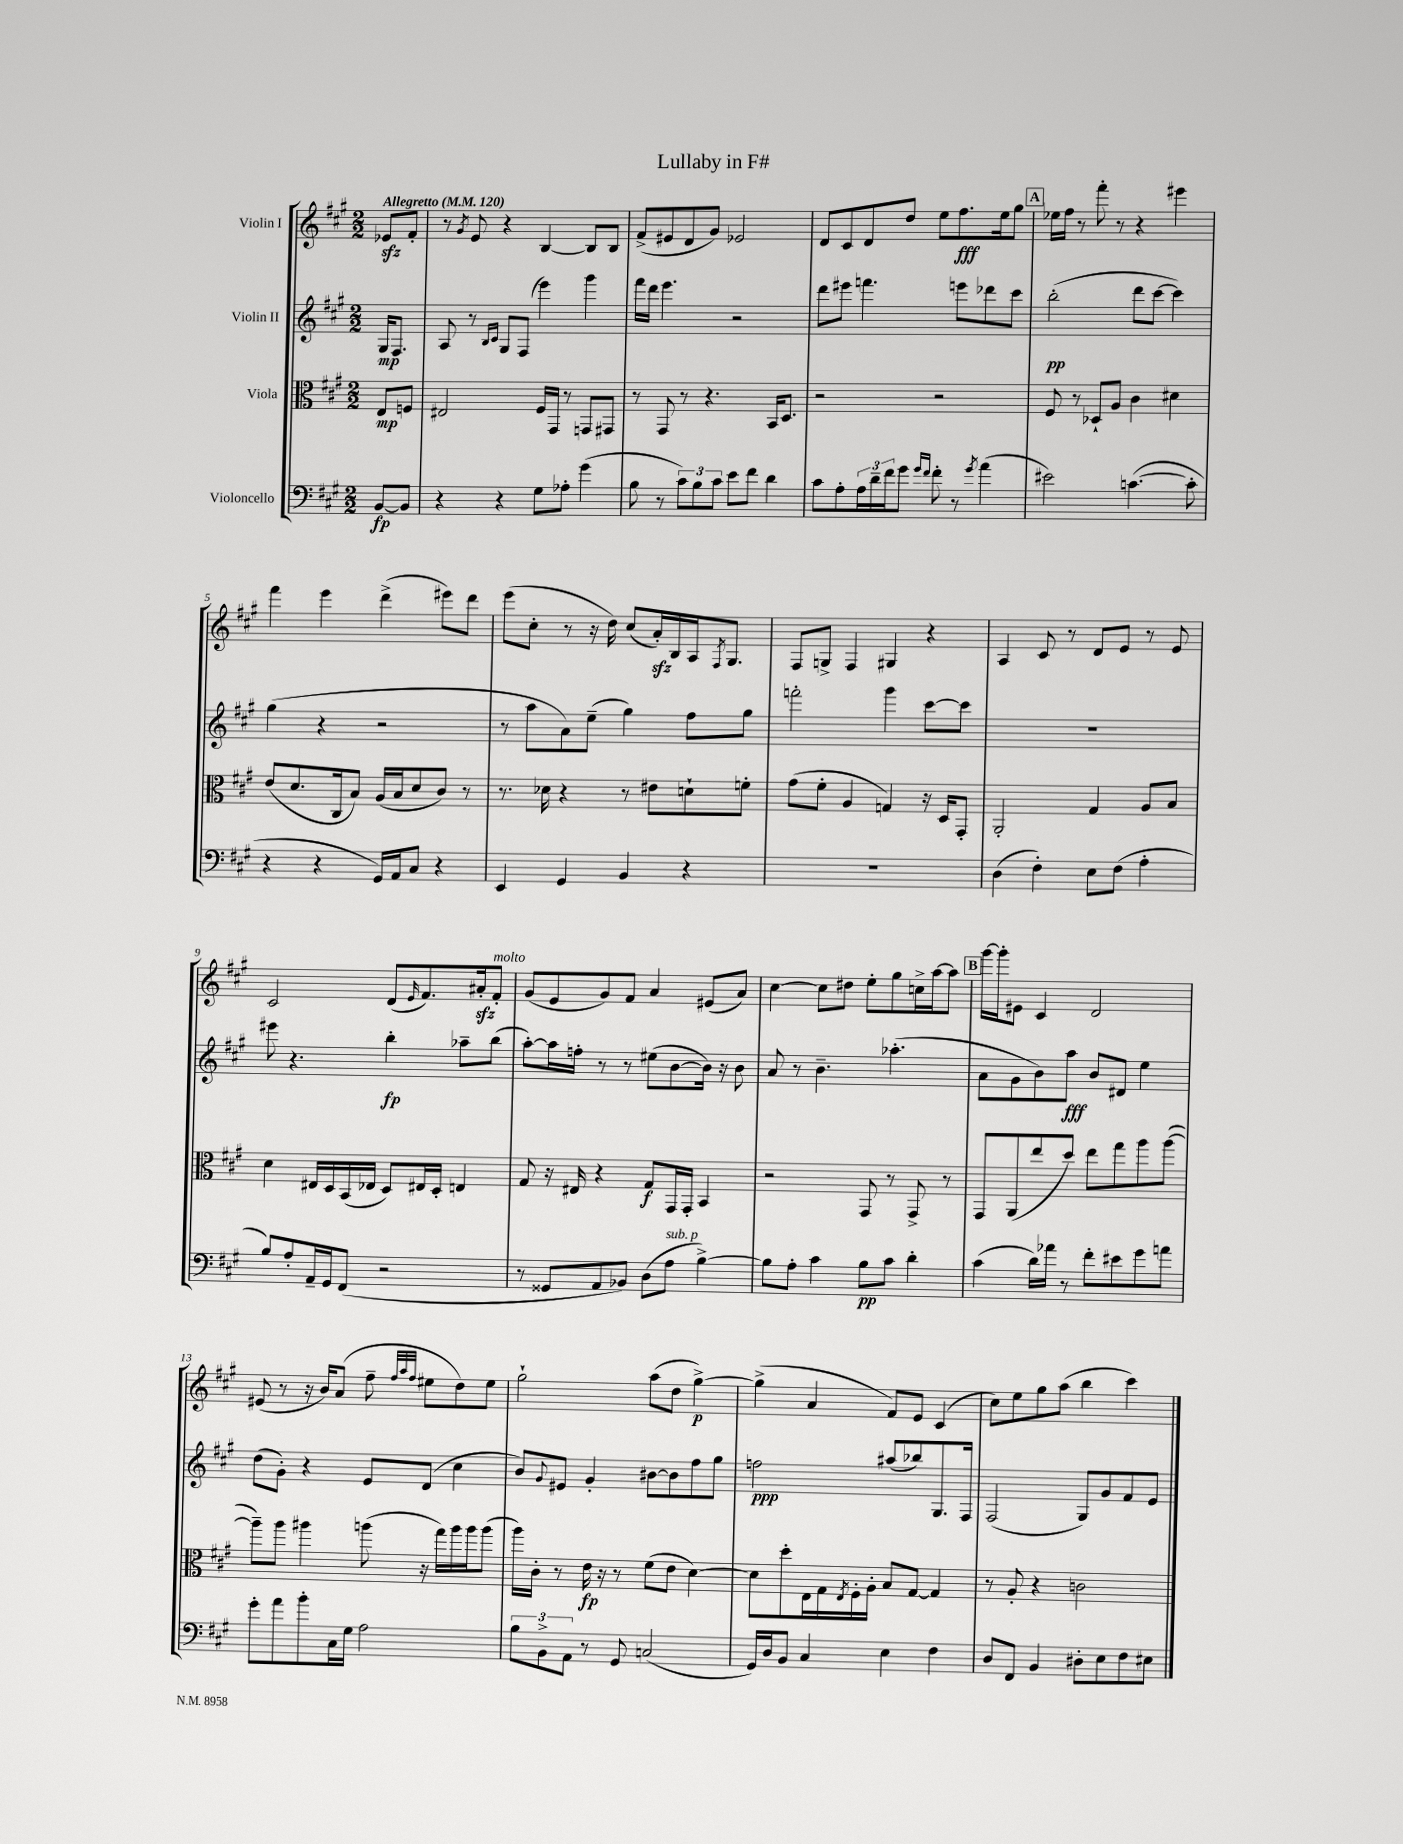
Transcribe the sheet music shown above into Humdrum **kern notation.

**kern	**kern	**kern	**kern
*staff4	*staff3	*staff2	*staff1
*clefF4	*clefC3	*clefG2	*clefG2
*k[f#c#g#]	*k[f#c#g#]	*k[f#c#g#]	*k[f#c#g#]
*M2/2	*M2/2	*M2/2	*M2/2
*MM120	*MM120	*MM120	*MM120
[8BB/L	8E/L	16G#/LK	8e-/L
.	.	8.F#/J	.
8BB/]J	8F/J	.	8f#'/J
=	=	=	=
4r	2E#/	8A/	8r
.	.	.	8qg#/
.	.	8r	8e/
.	.	16qqB/LL	.
.	.	16qqc#/JJ	.
4r	.	8G#/L	4r
.	.	(8F#/J	.
8G#\L	16F#/LL	4eee\)	[4B/
.	16GG#/JJ	.	.
8A-'\J	8r	.	.
(4g#\	8GG/L	4ggg#\	8B/]L
.	8GG#/J	.	8B/J
=	=	=	=
8B\	8r	16fff#\LL	(8f#^/L
.	.	16ddd\JJ	.
8r	8GG#/	4.eee\	8e#/
12c#\L)	8r	.	8d/
12B\	.	.	.
.	4.r	.	8g#/J)
12c#\J	.	.	.
8e\L	.	2r	2e-/
8f#\J	.	.	.
4d\	16BB/LK	.	.
.	8.D/J	.	.
=	=	=	=
8c#\L	2r	8ddd\L	8d/L
8A'\	.	8eee#\J	8c#/
24A\L	.	4.fff\	8d/
24d~\	.	.	.
24f#\J	.	.	.
8g#\J	.	.	8dd/J
16qqg#/LL	.	.	.
16qqf#/JJ	.	.	.
8f#'\	2r	.	8ee\L
8r	.	8eee\L	8.ff#\
8qg#/	.	.	.
(4a\	.	8ddd-\	.
.	.	.	16ee\k
.	.	8ccc#\J	8gg#\J
=	=	=	=
2e#\)	8F#/	(2bb'\	16ee-\LL
.	.	.	16ff#\JJ
.	8r	.	8r
.	8D-`/L	.	8fff#'\
.	8A/J	.	8r
([4.c\	4c#\	8ddd\L	4r
.	.	[8ccc#\J	.
.	4d#\	4ccc#\])	4eee#\
8c'\]	.	.	.
=	=	=	=
4r	(8e/L	(4gg#\	4fff#\
.	8.d/	.	.
4r	.	4r	4eee\
.	16C#/k	.	.
.	8B/J)	.	.
16GG#/LL)	(16A/LL	2r	(4ddd^\
16AA/J	16B/J	.	.
8C#/J	8d/	.	.
4r	8c#/J)	.	8eee#\L)
.	8r	.	8ddd\J
=	=	=	=
4EE/	8.r	8r	(8eee\L
.	.	8aa\L	8cc#'\J
.	16d-\	.	.
4GG#/	4r	8a\)	8r
.	.	(8ee~\J	16r
.	.	.	16dd\)
4BB/	8r	4gg#\)	(8cc#/L
.	8e#\L	.	16a'/L)
.	.	.	16B/
4r	8d`\	8ff#\L	16A/J
.	.	.	8qF#/
.	.	.	8.G#/J
.	8f'\J	8gg#\J	.
=	=	=	=
1r	(8g#\L	2fff'\	8F#/L
.	8f#'\J	.	8G^/J
.	4A/	.	4F#/
.	4G/)	4ggg#\	4G#/
.	16r	[8ccc#\L	4r
.	16D/LK	.	.
.	8GG#'/J	8ccc#\]J	.
=	=	=	=
(4D\	2AA'/	1r	4A/
4F#'\)	.	.	8c#/
.	.	.	8r
8E\L	4G#/	.	8d/L
(8F#\J	.	.	8e/J
4A'\	8A/L	.	8r
.	8B/J	.	8e/
=	=	=	=
8B/L)	4d\	8eee#\	2c#/
8A'/	.	4.r	.
16AA~/L	16E#/LL	.	.
16GG#/J	16D/	.	.
(8FF#/J	(16BB/	.	.
.	16E-/JJ	.	.
2r	8D/L)	4bb'\	(8d/L
.	.	.	16qqe/
.	16E#/L	.	8.f#/)
.	16D'/JJ	.	.
.	4E/	8aa-~\L	.
.	.	.	16a#'/k
.	.	(8bb\J	8f#'/J
=	=	=	=
8r	8G#/	[8aa'\L)	(8g#/L
8GG##/L	16r	16aa\]L	8e/
.	16E#/	16ff'\JJ	.
8AA/	4r	8r	8g#/)
8BB-/J)	.	8r	8f#/J
(8D\L	8G#/L	(8ee#\L	4a/
8A\J	16GG#/L	[8b\	.
.	16GG#'/JJ	.	.
[4B^\)	4BB/	16b\]Jk)	(8e#/L
.	.	16r	.
.	.	8b\	8a/J)
=	=	=	=
8B\]L	2r	8a/	[4cc#\
8A'\J	.	8r	.
4c#\	.	4.b~\	8cc#\]L
.	.	.	8dd#\J
8B\L	8GG#/	.	8ee'\L
8c#\J	8r	(4.aa-'\	8gg#\
4d'\	8GG#^/	.	16cc^\L
.	.	.	[16aa\J
.	8r	.	8aa\]J
=	=	=	=
(4c#\	8GG#/L	8a\L	[16ggg#\LL
.	.	.	16ggg#'\]J
.	(8AA/	8g#\	8e#\J
16d\LL)	8ee/	8b\)	4c#/
16a-\JJ	.	.	.
8r	8dd/J)	8aa\J	.
8f#'\L	8ee\L	8b/L	2d/
8e#\	8gg#\	8d#/J	.
8g#\	8aa\	4ee\	.
8a\J	([8aa\J	.	.
=	=	=	=
8g#'\L	8aa~\]L)	(8dd\L	(8e#/
8a\	8aa\J	8g#'\J)	8r
8b'\	4aa#\	4r	16r
.	.	.	16b/LK)
16C#\L	.	.	(8a/J
16G#\JJ	.	.	.
2A\	(8aa\	8e/L	8ff#~\
.	.	.	32qqff#/LLL
.	.	.	32qqaa/
.	.	.	32qqff#/JJJ
.	16r	(8d/J	8ee#\L
.	16gg#\LL)	.	.
.	16aa\	4cc#\	8dd\)
.	16aa\J	.	.
.	(8aa\J	.	8ee#\J
=	=	=	=
12B\L	16aa\LL)	8b/L)	2gg#`\
.	16c#'\JJ	.	.
12BB^\	.	.	.
.	.	8qqg#/	.
.	8r	8e#/J	.
12AA\J	.	.	.
8r	16e\	4g#'/	.
.	16r	.	.
8GG#/	8r	.	.
(2C/	(8f#\L	[8b#\L	(8aa\L
.	8e\J	8b#\]	8dd\J
.	[4d\)	8ff#\	[4gg#^\)
.	.	8gg#\J	.
=	=	=	=
16GG#/LL)	8d\]L	2ff\	(4gg#^\]
16D/J	.	.	.
8BB/J	8dd'\	.	.
4C#/	16E\L	.	4a/
.	16G#\	.	.
.	8qE/	.	.
.	16F#'\	.	.
.	16A'\JJ	.	.
4E\	8B/L	(8aa#/L	8f#/L)
.	[8G#/J	8bb-/)	8e/J
4F#\	4G#/]	8.G#/	(4c#/
.	.	16F#/Jk	.
=	=	=	=
8D/L	8r	(2F#/	8cc#\L)
8FF#/J	8A'/	.	8ee\
4BB/	4r	.	8gg#\
.	.	.	(8aa\J
8D#'\L	2c\	8G#/L)	4bb\
8E\	.	8g#/	.
8F#\	.	8f#/	4ccc#\)
8E#\J	.	8e/J	.
==	==	==	==
*-	*-	*-	*-
